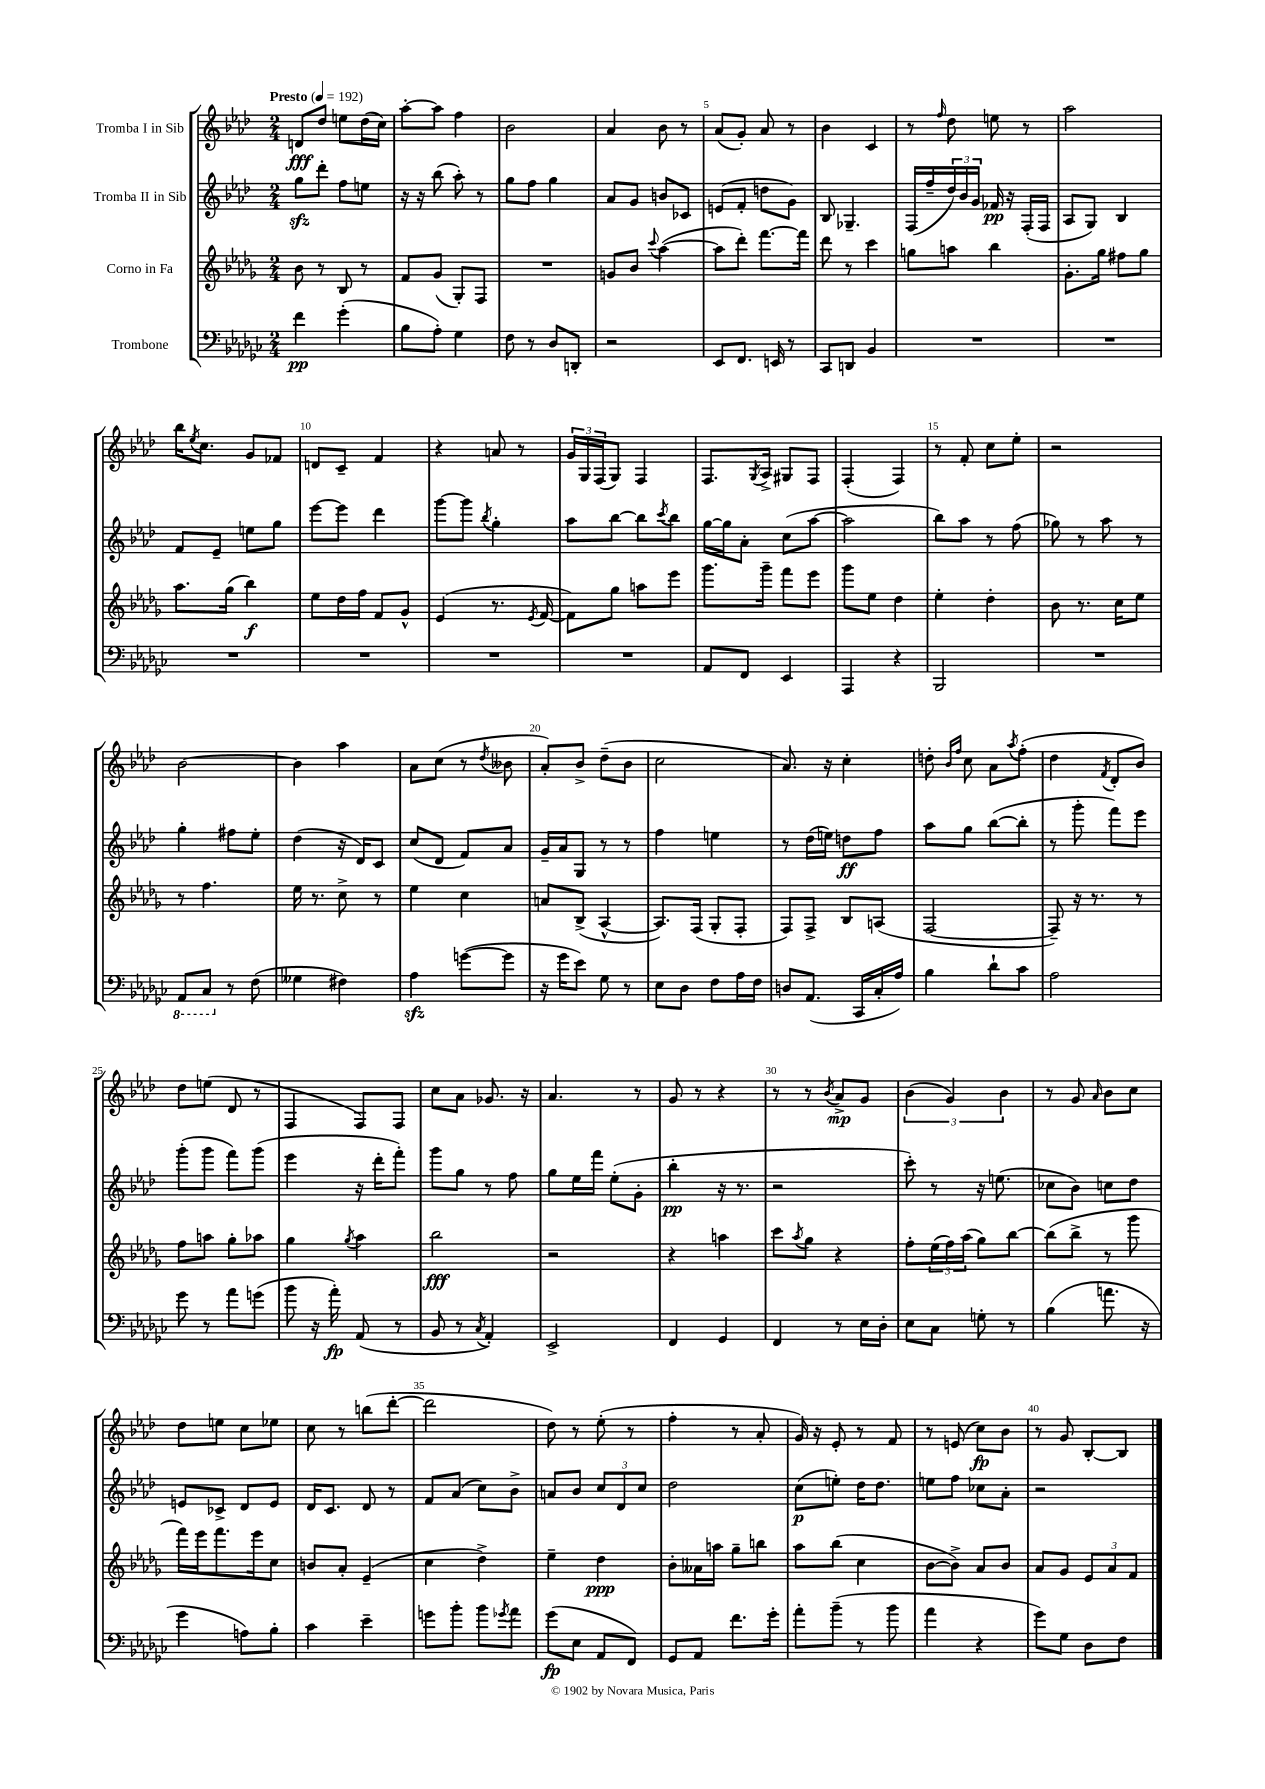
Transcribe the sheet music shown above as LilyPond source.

<<
\new StaffGroup <<
\new Staff = "s0" \with { instrumentName = "Tromba I in Sib" } {
    \clef treble \key aes \major \numericTimeSignature \time 2/4 \tempo "Presto" 4 = 192
    d'8\fff des''8 e''8 des''16( c''16) |
    aes''8~-. aes''8 f''4 |
    bes'2 |
    aes'4 bes'8 r8 |
    aes'8( g'8-.) aes'8 r8 |
    bes'4 c'4 |
    r8 \grace { f''16 } des''8 e''8 r8 |
    aes''2 |
    bes''16 \acciaccatura { ees''8 } c''8. g'8 fes'8 |
    d'8 c'8-- f'4 |
    r4 a'8 r8 |
    \tuplet 3/2 { g'16 g16 f16( } g8) f4 |
    f8. \acciaccatura { g8 } aes16-> gis8 f8 |
    f4-.( f4) |
    r8 f'8-. c''8 ees''8-. |
    r2 |
    bes'2~ |
    bes'4 aes''4 |
    aes'8 c''8( r8 \acciaccatura { des''8 } beses'8 |
    aes'8-.) bes'8-> des''8--( bes'8 |
    c''2 |
    aes'8.) r16 c''4-. |
    d''8-. \grace { bes'16 f''16 } c''8 aes'8 \acciaccatura { aes''8 } f''8-.( |
    des''4 \acciaccatura { f'8 } des'8-. bes'8) |
    des''8 e''8( des'8 r8 |
    f4 f8) f8 |
    c''8 aes'8 ges'8. r16 |
    aes'4. r8 |
    g'8 r8 r4 |
    r8 r8 \acciaccatura { bes'8 } aes'8->\mp g'8 |
    \tuplet 3/2 { bes'4( g'4) bes'4 } |
    r8 g'8 \grace { aes'16 } bes'8 c''8 |
    des''8 e''8 c''8 ees''8 |
    c''8 r8 b''8( des'''8~-. |
    des'''2 |
    des''8) r8 ees''8-.( r8 |
    f''4-. r8 aes'8-. |
    g'16) r16 ees'8-. r8 f'8 |
    r8 e'8( c''8\fp) bes'8 |
    r8 g'8 bes8~-. bes8 \bar "|." |
}
\new Staff = "s1" \with { instrumentName = "Tromba II in Sib" } {
    \clef treble \key aes \major \numericTimeSignature \time 2/4
    g''8\sfz des'''8-. f''8 e''8 |
    r16 r16 bes''8( aes''8-.) r8 |
    g''8 f''8 g''4 |
    aes'8 g'8 b'8 ces'8 |
    e'8( f'8-. d''8 g'8) |
    bes8 ges4.-- |
    f16( f''16-- \tuplet 3/2 { des''16) bes'16 g'16 } fes'16\pp r16 f16-.( f16 |
    aes8 g8) bes4 |
    f'8 ees'8-- e''8 g''8 |
    ees'''8~ ees'''8 des'''4 |
    g'''8~ g'''8 \acciaccatura { bes''8 } g''4-. |
    aes''8 bes''8~ bes''8 \acciaccatura { c'''8 } bes''8 |
    g''16~ g''16 aes'8-. c''8( aes''8~ |
    aes''2 |
    bes''8) aes''8 r8 f''8( |
    ges''8) r8 aes''8 r8 |
    g''4-. fis''8 ees''8-. |
    des''4( r16 des'16) c'8 |
    c''8( des'8 f'8) aes'8 |
    g'16-- aes'16 g8 r8 r8 |
    f''4 e''4 |
    r8 des''16( e''16) d''8\ff f''8 |
    aes''8 g''8 bes''8~( bes''8-. |
    r8 g'''8-. f'''8) ees'''8 |
    g'''8-.( g'''8 f'''8) g'''8( |
    ees'''4 r16 des'''16-. f'''8-.) |
    g'''8 g''8 r8 f''8 |
    g''8 ees''16 f'''16 ees''8-.( g'8-. |
    bes''4-.\pp r16 r8. |
    r2 |
    c'''8-.) r8 r16 e''8.( |
    ces''8 bes'8) c''8 des''8 |
    e'8 ces'8-> des'8 e'8 |
    des'16 c'8. des'8 r8 |
    f'8 aes'8( c''8) bes'8-> |
    a'8 bes'8 \tuplet 3/2 { c''8 des'8 c''8 } |
    des''2 |
    c''8\p( e''8-.) des''16 des''8. |
    e''8 f''8 ces''8 aes'8-. |
    r2 \bar "|." |
}
\new Staff = "s2" \with { instrumentName = "Corno in Fa" } {
    \clef treble \key des \major \numericTimeSignature \time 2/4
    bes'8 r8 bes8 r8 |
    f'8 ges'8( ges8-.) f8 |
    R2 |
    g'8 bes'8 \appoggiatura { c'''8 } aes''4~( |
    aes''8 des'''8-.) f'''8.~ f'''16 |
    des'''8 r8 c'''4 |
    g''8 a''8 bes''4 |
    ges'8.-. ges''16 fis''8 ges''8 |
    aes''8. ges''16( bes''4\f) |
    ees''8 des''16 f''16 f'8 ges'8-^ |
    ees'4( r8. \acciaccatura { ees'8 } f'16~ |
    f'8) ges''8 a''8 ees'''8 |
    ges'''8. ges'''16-- f'''8 ees'''8 |
    ges'''8 ees''8 des''4 |
    ees''4-. des''4-. |
    bes'8 r8. c''16 ees''8 |
    r8 f''4. |
    ees''16 r8. c''8-> r8 |
    ees''4 c''4 |
    a'8 bes8->( aes4~-^ |
    aes8.) f16( ges8-. f8-. |
    f8) f8-> bes8 a8( |
    f2~ |
    f8--) r16 r8. r8 |
    f''8 a''8 ges''8-. aes''8 |
    ges''4 \acciaccatura { ges''8 } aes''4 |
    bes''2\fff |
    r2 |
    r4 a''4 |
    c'''8 \acciaccatura { aes''8 } ges''8 r4 |
    f''8-. \tuplet 3/2 { ees''16( f''16) aes''16( } ges''8) bes''8~ |
    bes''8( bes''8-> r8 ges'''8 |
    f'''16) ees'''16 f'''8. ees'''16 c''8 |
    b'8 aes'8-. ees'4--( |
    c''4 des''4->) |
    ees''4-- des''4\ppp |
    bes'8-. aeses'16 a''16 ges''8-- b''8 |
    aes''8 bes''8( c''4 |
    bes'8~ bes'8->) aes'8 bes'8 |
    aes'8 ges'8 \tuplet 3/2 { ees'8 aes'8 f'8 } \bar "|." |
}
\new Staff = "s3" \with { instrumentName = "Trombone" } {
    \clef bass \key ges \major \numericTimeSignature \time 2/4
    f'4\pp ges'4-.( |
    bes8 aes8-.) ges4 |
    f8 r8 des8 d,8-. |
    r2 |
    ees,8 f,8. e,16 r8 |
    ces,8 d,8 bes,4 |
    R2 |
    R2 |
    R2 |
    R2 |
    R2 |
    R2 |
    aes,8 f,8 ees,4 |
    aes,,4 r4 |
    bes,,2 |
    R2 |
    \ottava #-1 aes,,8 ces,8 \ottava #0 r8 f8( |
    geses4 fis4) |
    aes4\sfz g'8~( g'8 |
    r16 ges'16 ees'8) ges8 r8 |
    ees8 des8 f8 aes16 f16 |
    d8 aes,8.( ces,16 ces16-. aes16) |
    bes4 des'8-! ces'8 |
    aes2 |
    ges'8 r8 aes'8 g'8( |
    bes'8 r16 aes'16-.\fp) aes,8( r8 |
    bes,8 r8 \acciaccatura { ces8 } aes,4-.) |
    ees,2-> |
    f,4 ges,4 |
    f,4 r8 ees16 des16-. |
    ees8 ces8 g8-. r8 |
    bes4( a'8. r16 |
    ges'4 a8) bes8-. |
    ces'4 ees'4-- |
    g'8 bes'8-. bes'8 \acciaccatura { ges'8 } aes'8 |
    ges'8\fp( ees8 aes,8 f,8) |
    ges,8 aes,8 f'8. ges'16-. |
    aes'8-. bes'8--( r8 bes'8 |
    aes'4 r4 |
    ges'8) ges8 des8 f8 \bar "|." |
}
>>
>>
\layout { \context { \Score \override BarNumber.break-visibility = ##(#f #t #t) barNumberVisibility = #(every-nth-bar-number-visible 5) } }
